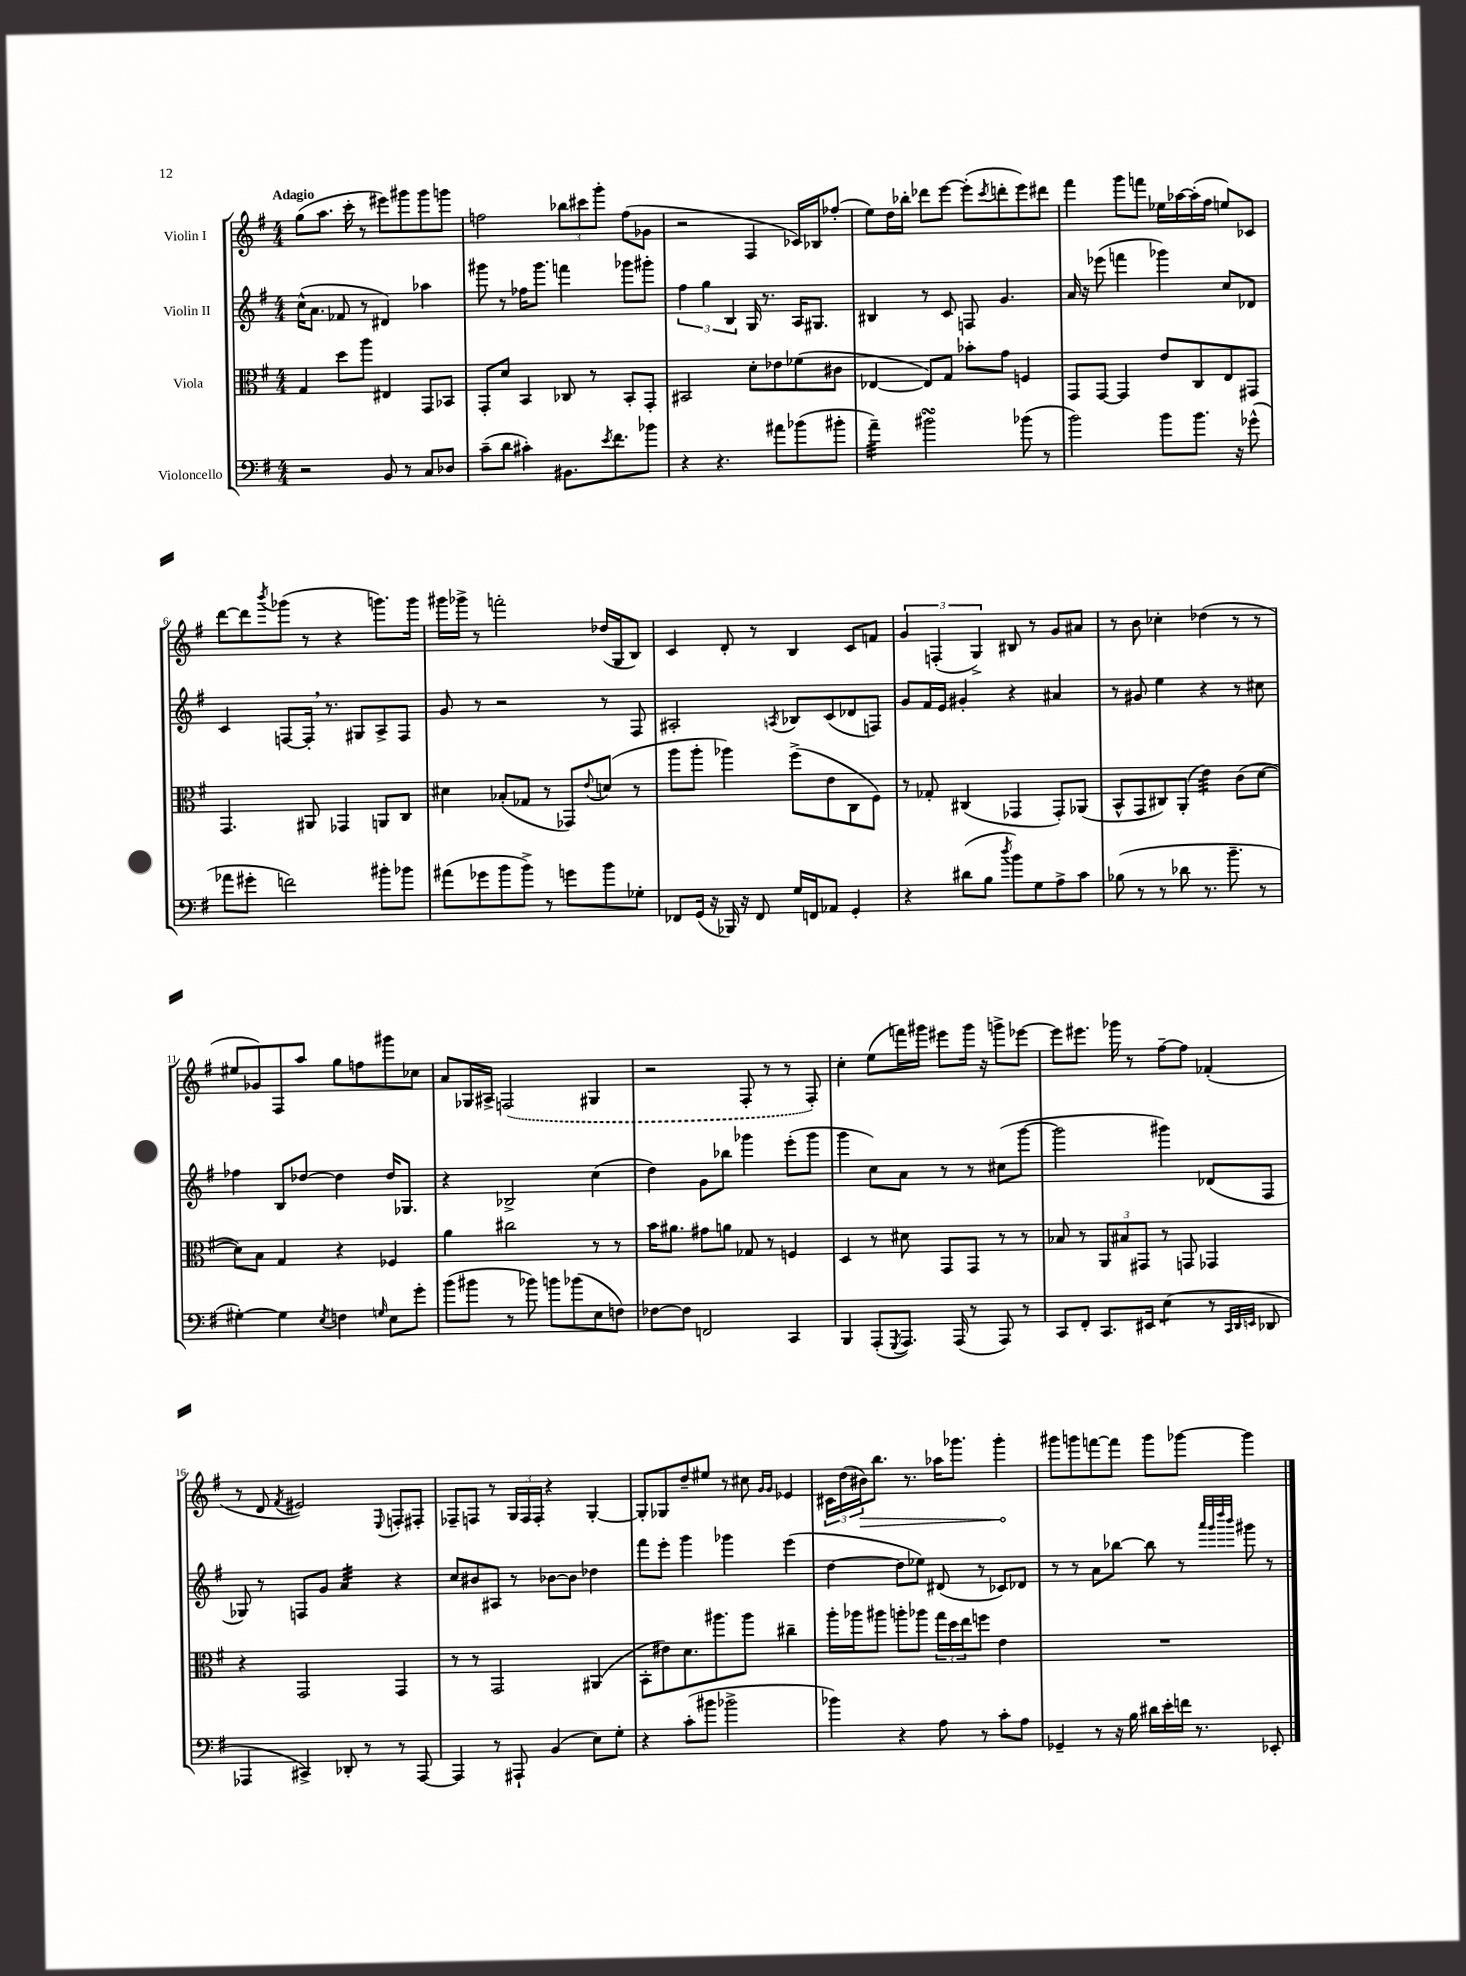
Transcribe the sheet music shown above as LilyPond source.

<<
\new StaffGroup <<
\new Staff = "s0" \with { instrumentName = "Violin I" } {
    \clef treble \key g \major \numericTimeSignature \time 4/4 \tempo "Adagio"
    g''8( a''8. c'''16-. r8 eis'''8) gis'''8 gis'''8 g'''8 |
    f''2 \tuplet 3/2 { bes''8 cis'''8 g'''8-. } f''8( ges'8 |
    r2 fis4 ces'16) bes16 fes''8-.( |
    e''8) d''16 bes''16-. des'''8 e'''8~ e'''8-.( \acciaccatura { c'''8 } d'''8-. e'''8) dis'''8 |
    fis'''4 g'''8 f'''8 ees''16 aes''16~ aes''16-.( fis''16 e''8) ces'8 |
    d'''8~ d'''8 \acciaccatura { b'''8 } ges'''8( r8 r4 g'''8.) g'''16 |
    gis'''16 ges'''16-> r8 f'''2-. des''16( g16 b8) |
    c'4 d'8-. r8 b4 c'8 f'8 |
    \tuplet 3/2 { g'4 f4-.( g4->) } bis8 r8 g'8 ais'8 |
    r8 b'8 ces''4-. des''4( r8 r8 |
    eis''8 ges'8) fis8 a''8 g''8 f''8 gis'''8 ces''8 |
    a'8 ges16 ais16-> \once \slurDashed f2( gis4 |
    r2 fis8-. r8 r8 fis8-.) |
    c''4-. e''8( f'''16) gis'''16 eis'''8 gis'''16 r16 g'''8-> ees'''8~ |
    ees'''8 eis'''8. ges'''16 r8 fis''8~-- fis''8 fes'4-.( |
    r8 d'8 \acciaccatura { fis'8 } eis'2) \appoggiatura { e8 } f8-. fis8-. |
    fes8-- f8 r8 \tuplet 3/2 { g16 f16 f16-. } r4 g4~-. |
    g8-. ges8 d''8-- eis''8 r8 cis''8 \grace { g'16 g'16 } ees'4 |
    \tuplet 3/2 { cis'16 d''16( \once \override Hairpin.circled-tip = ##t bis'16\>) } b''8. r8. aes''16 ges'''8. ges'''4-.\! |
    gis'''8 g'''8 f'''8~ f'''8 g'''8 ges'''8~ ges'''4 \bar "|." |
}
\new Staff = "s1" \with { instrumentName = "Violin II" } {
    \clef treble \key g \major \numericTimeSignature \time 4/4
    c''16-^( a'8. fes'8 r8 dis'4) aes''4 |
    gis'''8 r8 fes''16 gis'''8. f'''4 ges'''8 gis'''8-. |
    \tuplet 3/2 { fis''4 g''4 b4 } g16 r8. a16 gis8. |
    bis4 r8 c'8 f8 g'4. |
    a'16 r16 ees'''8( f'''4 ges'''4) c''8 des'8 |
    c'4 f8~ f16-. \breathe r8. gis8 a8-> f8 |
    g'8 r8 r2 r8 fis8 |
    ais2-. \acciaccatura { a8 } bes8 c'8( des'8 f8) |
    g'8 fis'16 e'16 gis'4-. r4 ais'4 |
    r8 gis'8 e''4 r4 r8 cis''8 |
    fes''4 b8 des''8~ des''4 des''16 ges8. |
    r4 bes2-> c''4( |
    d''4) g'8 bes''8 ges'''4 e'''8-.( ges'''8 |
    g'''4 c''8) a'8 r8 r8 cis''8( g'''8~ |
    g'''2 gis'''4) des'8( fis8 |
    ges8) r8 f8 g'8 a'4:32 r4 |
    c''8 bis'8 ais8 r8 bes'8~ bes'8 des''4 |
    fis'''8 e'''8-. g'''4 ges'''4 e'''4( |
    d''4~ d''8 ees''8) dis'8( r8 ces'8) des'8 |
    r8 r8 a'8 bes''8~ bes''8 r8 \grace { a'''32 g'''32 d''''32 b'''32 } gis'''8 r8 \bar "|." |
}
\new Staff = "s2" \with { instrumentName = "Viola" } {
    \clef alto \key g \major \numericTimeSignature \time 4/4
    g4 d''8 a''8 eis4 g,8 bes,8 |
    g,8-. d'8 b,4 ces8 r8 b,8-. g,8-. |
    bis,2 d'8-. ees'8 fes'8( cis'8 |
    ees4~ ees8) g8 bes'8-. g'8 f4 |
    g,8 g,8~ g,4 e'8 c8 e8 gis,8 |
    g,4. ais,8 ges,4 a,8 c8 |
    dis'4 bes8-.( ges8 r8 ges,8) \appoggiatura { e'8 } d'8( r8 |
    a''8 a''8-. aes''4) fis''8->( e'8 c8 fis8) |
    r8 ges8-. cis4( ges,4 ges,8-.) aes,8( |
    b,8-^ g,8 cis8) a,8-.( e'4:32) c'8( d'8~ |
    d'8) b8 g4 r4 fes4 |
    a'4 cis''2 r8 r8 |
    b'16 ais'8. gis'8 a'8 ges8 r8 f4 |
    d4 r8 dis'8 g,8 g,8 r8 r8 |
    bes8 r8 \tuplet 3/2 { a,8 bis8 gis,8 } r8 g,8 ges,4 |
    r4 g,2 g,4 |
    r8 r8 g,2 ais,4( |
    b,8-. eis'8) d'8. ais''8. ais''8 cis''4-- |
    a''16-. aes''16 ais''8 a''8-. aes''8 \tuplet 3/2 { g''16 d''16 e''16 } f''8 e'4 |
    R1 \bar "|." |
}
\new Staff = "s3" \with { instrumentName = "Violoncello" } {
    \clef bass \key g \major \numericTimeSignature \time 4/4
    r2 b,8 r8 c8 des8 |
    c'8--( d'8 cis'4-.) bis,8. \acciaccatura { e'8 } fis'8. bes'8 |
    r4 r4. ais'8 bes'8( bis'8-. |
    a'4:32--) bis'2\turn bes'8( r8 |
    b'2) b'8 b'8. r16 ges'8-^( |
    aes'8 gis'8-. f'2) bis'8-. bes'8 |
    ais'8( ges'8 b'8 b'8->) r8 g'8 b'8 ges8-. |
    fes,8 g,16( r16 bes,,16) r16 fes,8 g16 f,16 aes,8 g,4-. |
    r4 dis'8( b8 \acciaccatura { d''8 } b'8) g8 a8-> c'8 |
    bes8( r8 r8 des'8 r8. b'8.-- r8 |
    gis4~-.) gis4 \acciaccatura { e8 } f4 \grace { g16 } e8 g'8-. |
    b'8( bis'8 r8 bes'8) b'8 bes'8( e8 f8) |
    fes8~ fes8 f,2 c,4 |
    b,,4 a,,8-.( \acciaccatura { g,,8 } a,,8.) a,,16( r8 a,,8) r8 |
    c,8 fis,8-. c,8. eis,16 e4:8( r8 \grace { c,32 d,32 e,32 } des,8 |
    aes,,4 cis,4->) des,8-. r8 r8 aes,,8~ |
    aes,,4 r8 ais,,8-! b,4( e8) g8-. |
    r4 c'8-.( bis'8 bes'2-> |
    bes'4) r4 a8 r8 c'8-. a8 |
    ges,4-- r8 r16 b16 dis'16 e'16-. f'16 r8. ees,8-. \bar "|." |
}
>>
>>
